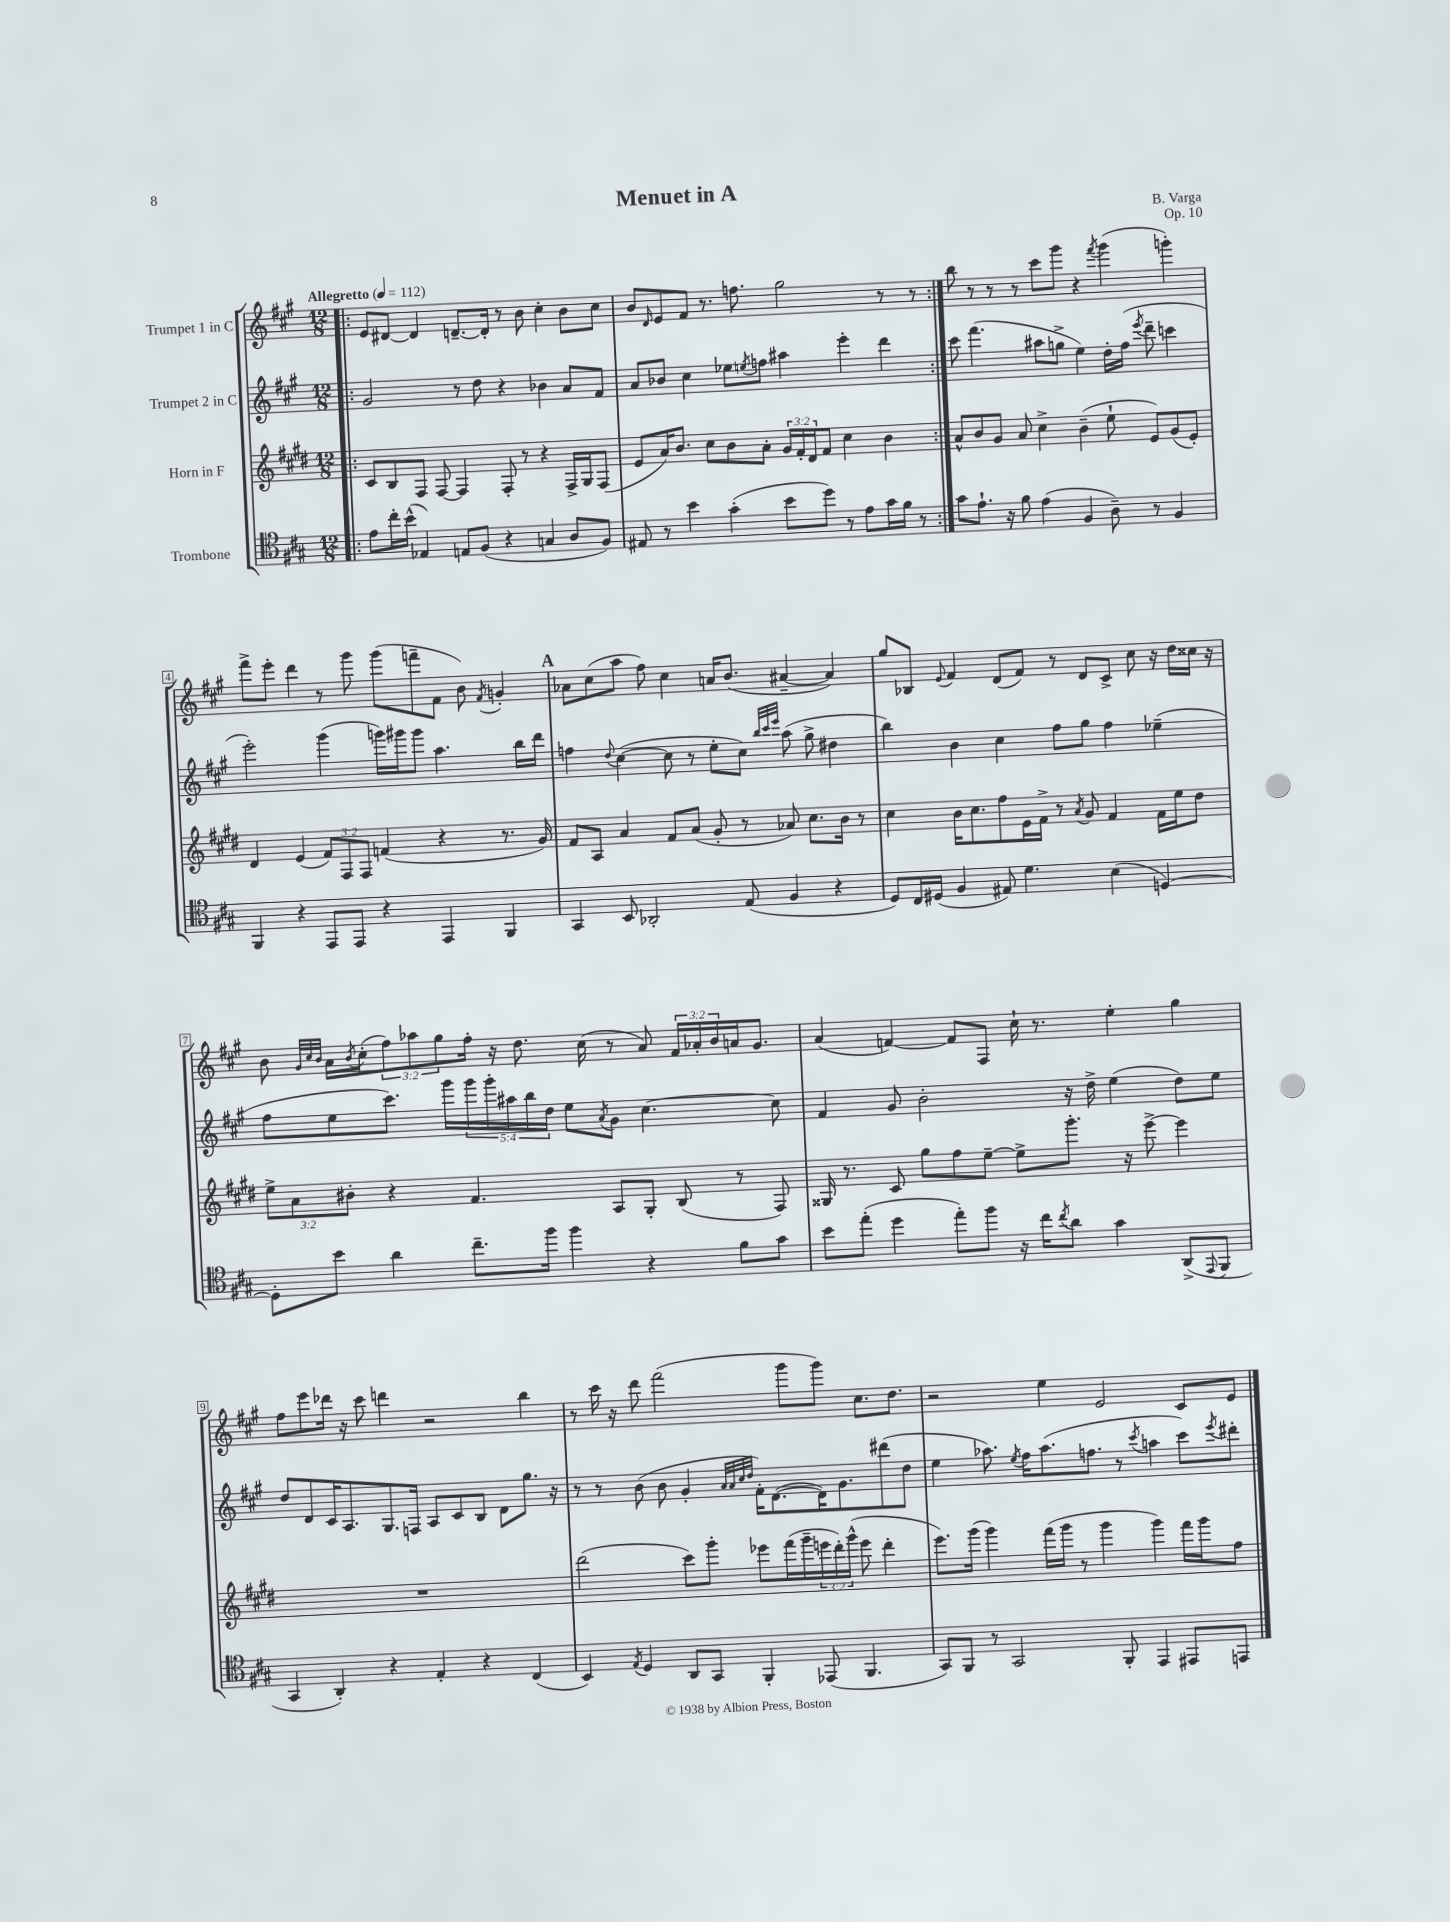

**kern	**kern	**kern	**kern
*staff4	*staff3	*staff2	*staff1
*clefC4	*clefG2	*clefG2	*clefG2
*k[f#c#g#]	*k[f#c#g#d#]	*k[f#c#g#]	*k[f#c#g#]
*M12/8	*M12/8	*M12/8	*M12/8
*MM112	*MM112	*MM112	*MM112
=!|:	=!|:	=!|:	=!|:
8e\L	8c#/L	2g#/	8e/L
16cc#'\L	8B/	.	[8d#/J
(16b^^\JJ	.	.	.
4E-/)	8F#/J	.	4d#/]
.	[8F#/	.	.
8E/L	4F#/]	8r	[8.d~/L
(8F#/J	.	8dd\	.
.	.	.	16d'/]Jk
4r	8F#'/	4r	8r
.	8r	.	8b\
4G/	4r	4b-\	4cc#'\
8A/L	16F#^/LL	8a/L	8b\L
.	16G#/J	.	.
8F#/J)	(8F#/J	8f#/J	8cc#\J
=	=	=	=
8E#/	8e/L	8a/L	8b/L
.	.	.	16qqd/
8r	16a/K)	8b-/J	8e/
.	8.b/J	.	.
4b\	.	4cc#\	8f#/J
.	8cc#\L	.	8.r
(4g#'\	8b\	8ee-\L	.
.	.	.	8.ff\
.	.	8qee/	.
.	8a'\J	8ff\J	.
8b\L	24g#/LL	4aa#\	2gg#\
.	24f#'/	.	.
.	24d#/J	.	.
8dd\J)	8f#/J	.	.
8r	4cc#\	4eee'\	.
8e\L	.	.	.
16g#\L	4b\	4ddd\	8r
16f#\JJ	.	.	.
8r	.	.	8r
=:|!	=:|!	=:|!	=:|!
8g#\L	8a^^/L	8ccc#\	8bb\
8.e`\J	8b/	(4.fff#\	8r
.	8g#/J	.	8r
16r	.	.	.
8f#\	8a/	.	8r
(4e\	4cc#^\	8aa#\L	8ccc#\L
.	.	8gg^\J	8ggg#\J
4F#/	(4b~\	4ee\)	4r
.	.	.	8qfff#/
8A~\)	8ee`\	16dd'\LL	(4ggg#\
.	.	(16ff#\JJ	.
.	.	8qeee/	.
8r	8e/L)	8ddd~\	.
4F#/	(8g#/	4ccc\	4ggg'\)
.	8e'/J)	.	.
=	=	=	=
4FF#/	4d#/	2eee'\)	8fff#^\L
.	.	.	8eee'\J
4r	(4e/	.	4ddd\
8EE/L	12f#/L)	(4ggg#\	8r
.	12F#/	.	.
8EE/J	.	.	8ggg#\
.	12F#/J	.	.
4r	(4f/	16ggg\LL)	(8ggg#\L
.	.	16ggg#\J	.
.	.	8ggg#\J	8fff~\
4EE/	4r	4.aa\	8f#\J
.	.	.	8b\)
.	.	.	8qf#/
4FF#/	8.r	.	4g'/
.	.	16bb\LL	.
.	16g#/)	16ddd\JJ	.
=	=	=	=
4GG#/	8f#/L	4ff\	8a-\L
.	8A/J	.	(8cc#\
.	.	8qqdd/	.
8BB/	4a/	([4cc#\	8aa\J
2AA-'/	.	.	8ff#\)
.	8f#/L	8cc#\]	4cc#\
.	(8a/J	8r	.
.	8g#'/	8ee'\L	16a/LK
.	.	.	(8.b/J
(8E/	8r	8cc#\J)	.
.	.	32qqbb/LLL	.
.	.	32qqccc#/	.
.	.	32qqeee/JJJ	.
4F#/	8a-/)	(8aa\	[4a#~/
.	8.cc#\L	8gg#^\	.
4r	.	4dd#\	4a#/])
.	16b\Jk	.	.
.	8r	.	.
=	=	=	=
8D/L)	4cc#\	4bb\)	8gg#/L
16C#/L	.	.	8B-/J
(16D#/JJ	.	.	.
.	.	.	8qqe/
4F#/	16b\LK	4b\	4f#/
.	8.cc#\	.	.
8E#/)	8ff#\	4cc#\	(8d/L
4.d\	16e\L	.	8f#/J)
.	16f#^\JJ	.	.
.	8r	8ff#\L	8r
.	8qa/	.	.
.	8g#/	8gg#\J	8d/L
(4B\	4f#/	4ff#\	8c#^/J
.	.	.	8cc#\
[4D/)	16f#\LL	(4ee-~\	16r
.	16ee\J	.	16dd\LL
.	8dd#\J	.	16cc##\JJ
.	.	.	16r
=	=	=	=
8D'\]L	12ee^\L	8ff#\L	8b\
.	12a\	.	.
.	.	.	32qqg#/LLL
.	.	.	32qqcc#/
.	.	.	32qqb/JJJ
8b\J	.	8ee\	16a\LL
.	12b#'\J	.	.
.	.	.	8qb/
.	.	.	(16cc#'\J
4a\	4r	8.ccc#\J)	12ff#\)
.	.	.	12aa-\
.	.	.	12gg#\
.	.	16ggg#\LL	.
8.cc#~\L	4.f#/	20ggg#\	16ff#'\Jk
.	.	20ggg#'\	.
.	.	.	16r
.	.	20aa#\	.
.	.	.	8.dd\
.	.	20bb\	.
16ff#\Jk	.	.	.
.	.	20dd\JJ	.
4ff#\	.	8ee\L	.
.	.	.	(16cc#\
.	.	8qa/	.
.	8A/L	8g#\J	8r
4r	8G#'/J	[4.cc#\	8a/)
.	(8B/	.	24f#/LL
.	.	.	24a-'/
.	.	.	24b/
8f#\L	8r	.	16a/J
.	.	.	8.g#/J
8g#\J	8F#/)	8cc#\]	.
=	=	=	=
8b\L	16G##/	4f#/	(4a/
.	8.r	.	.
(8ee'\J	.	.	.
4dd\	8c#/	8g#/	[4f/)
.	8gg#\L	2b'\	.
8ee'\L)	8ff#\	.	8f/]L
8ff#\J	[8ee~\J	.	8F#/J
16r	8ee^\]L	.	16cc#`\
16cc#\LK	.	.	8.r
8qcc#/	.	.	.
8a\J	8.ggg#'\J	16r	.
.	.	16dd^\	.
4g#\	.	(4ee\	4ee'\
.	16r	.	.
.	[8eee^\	.	.
(8AA^/L	4eee\]	8dd\L)	4gg#\
8qqEE/	.	.	.
8FF#/J	.	8ee\J	.
=	=	=	=
4GG#/	1.r	8dd/L	8ff#\L
.	.	8d/	8eee\
4AA'/)	.	16c#/K	16ddd-\Jk
.	.	8.A/	16r
.	.	.	8ccc#\
4r	.	8.G#/	4ddd\
.	.	16F/Jk	.
4E'/	.	8A/L	2r
.	.	8c#/	.
4r	.	8B/J	.
.	.	8d\L	.
(4C#/	.	8.gg#\J	4bb\
.	.	16r	.
=	=	=	=
4BB/)	(2ddd#\	8r	8r
.	.	8r	16ccc#\
.	.	.	16r
8qE/	.	.	.
4D/	.	(8b\	8ddd\
.	.	8b\	(2fff#\
8AA/L	8ccc#\L)	4g#'/	.
8GG#/J	8ggg#'\J	.	.
.	.	32qqa/LLL	.
.	.	32qqa/	.
.	.	32qqcc#/	.
.	.	32qqdd/JJJ	.
4FF#'/	8eee-\L	16f#'\LK)	.
.	.	([8.d\	.
.	(16fff#\L	.	8ggg#\L
.	16ggg#~\	.	.
(8EE-/	24eee\	16d\]K)	8ggg#\J)
.	24ddd#'\)	.	.
.	.	8.g#\	.
.	(24ggg#^^\JJ	.	.
4.FF#/	8eee\	.	8.cc#\L
.	4ddd#'\	(8ddd#\	.
.	.	.	8.dd\J
.	.	8dd\J	.
=	=	=	=
8GG#/L)	8.eee\L)	4ee\	2r
8FF#/J	.	.	.
.	(16ggg#\Jk	.	.
8r	4ggg#\)	8.aa-\)	.
2GG#/	.	.	.
.	.	8qee/	.
.	.	16ff#\LK	.
.	(16fff#\LL	(8.aa-\	4ee\
.	16ggg#\JJ	.	.
.	8r	.	.
.	.	8.ff\J	.
.	4ggg#\	.	2e/
8FF#'/	.	8r	.
.	.	8qccc#/	.
4EE/	4ggg#\)	4aa\	.
8EE#/L	16fff#\LL	8ccc#\L)	8c#/L
.	16ggg#\J	.	.
.	.	8qeee/	.
8EE/J	8ff#\J	8ddd#'\J	8e/J
==	==	==	==
*-	*-	*-	*-
